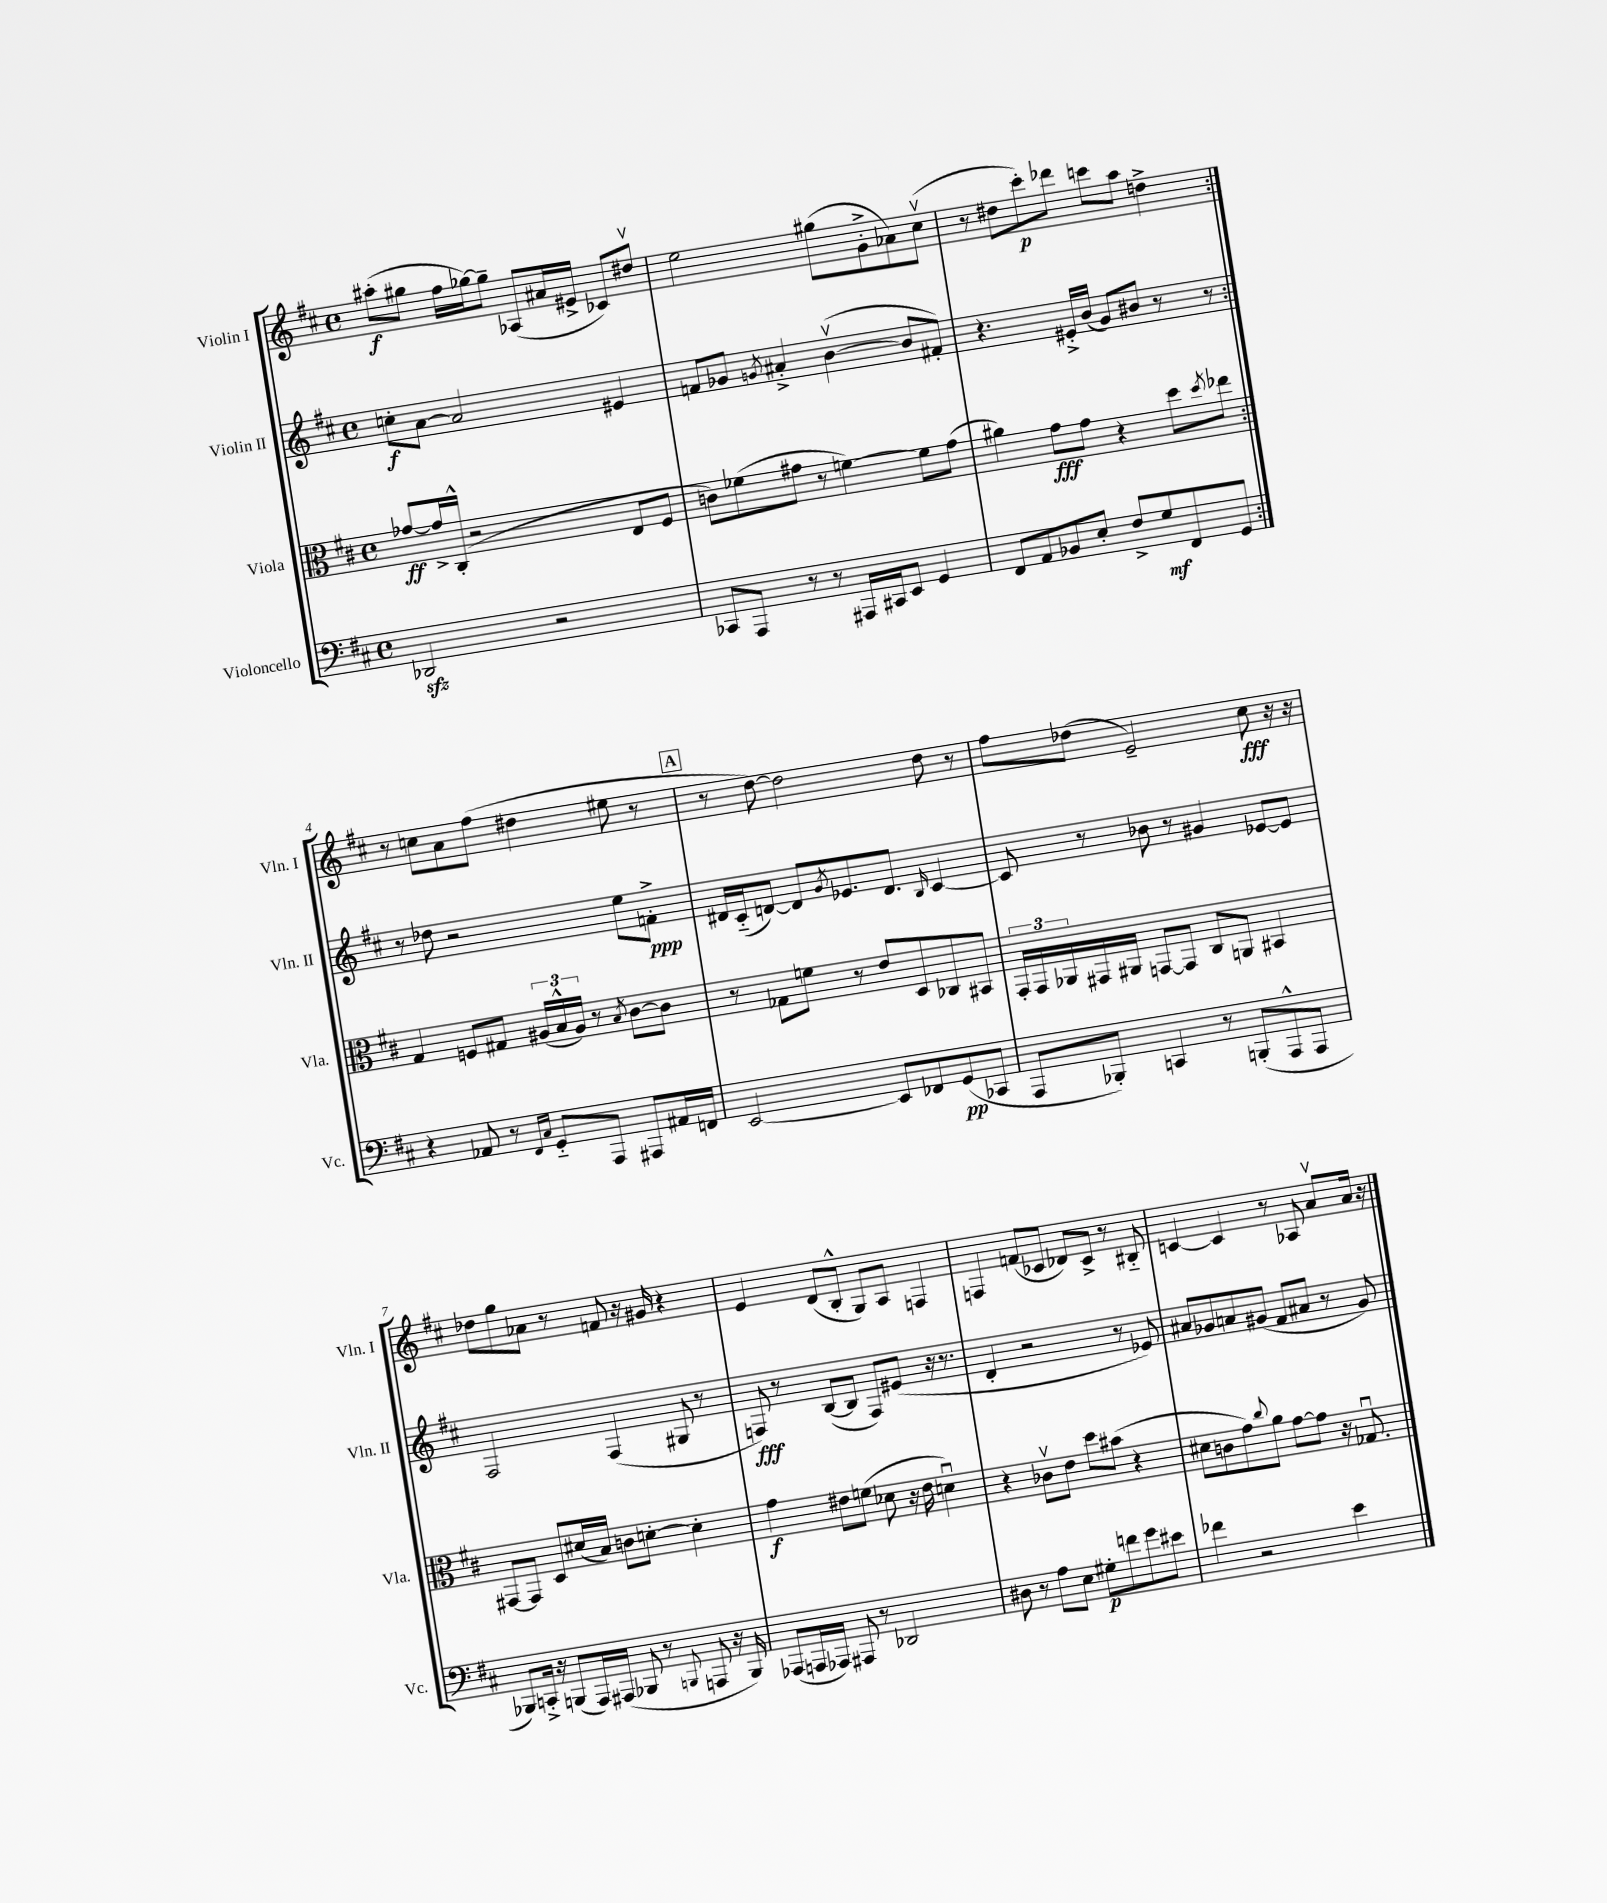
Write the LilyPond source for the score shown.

<<
\new StaffGroup <<
\new Staff = "s0" \with { instrumentName = "Violin I" shortInstrumentName = "Vln. I" } {
    \clef treble \key d \major \defaultTimeSignature \time 4/4
    \repeat volta 2 { ais''8-.\f( gis''8 fis''16 ges''16~) ges''8-- aes8( ais'16 eis'16-> ces'8) dis''8\upbow |
    e''2 gis''8( g'8-.-> aes'8) cis''8\upbow( |
    r8 dis''8 cis'''8-.\p) des'''8 c'''8 a''8 d''4-> | }
    r8 c''8 a'8 fis''8( dis''4 eis''8 r8 |
    \mark \markup { \box "A" } r8 d''8~) d''2 d''8 r8 |
    fis''8 des''8( e'2--) cis''8\fff r16 r16 |
    des''8 g''8 aes'8 r8 f'8 r16 gis'16 r4 |
    e'4 d'8( b8-.-^ g8) a8 f4 |
    f4 f'8( ces'8 des'8) ces'8-> r8 bis8-_ |
    c'4~ c'4 r8 aes8 a'8\upbow a'16 r16 \bar "|." |
}
\new Staff = "s1" \with { instrumentName = "Violin II" shortInstrumentName = "Vln. II" } {
    \clef treble \key d \major \defaultTimeSignature \time 4/4
    \repeat volta 2 { c''8-.\f a'8~ a'2 eis'4 |
    f'8 ges'8 \acciaccatura { g'8 } ais'4-.-> b'4~\upbow( b'8 fis'8-.) |
    r4. eis'16-.-> b'16( g'8) bis'8 r8 r8 | }
    r8 des''8 r2 e''8 f'8-.->\ppp |
    \mark \markup { \box "A" } dis'16 cis'16-_( d'8~) d'8 \acciaccatura { g'8 } ees'8. d'8. \grace { b16 } cis'4~ |
    cis'8 r8 bes'8 r8 gis'4 ees'8~ ees'8 |
    fis2 fis4( gis8 r8 |
    f8\fff) r8 b8~( b8 f8) eis'8( r16 r8. |
    d'4-. r2 r8 ees'8) |
    ais'8 ges'8 a'8 gis'8( fis'8 ais'8 r8 gis'8) \bar "|." |
}
\new Staff = "s2" \with { instrumentName = "Viola" shortInstrumentName = "Vla." } {
    \clef alto \key d \major \defaultTimeSignature \time 4/4
    \repeat volta 2 { ges'8~\ff ges'16-> cis16-.-^( r2 e8 fis8 |
    c'8) fes'8( gis'8 r8 f'4~) f'8 gis'8( |
    ais'4) g'8\fff g'8 r4 d''8 \acciaccatura { d''8 } ees''8 | }
    g4 f8 gis8 \tuplet 3/2 { ais16( b16-^ ais16) } r8 \acciaccatura { b8 } cis'8~ cis'8 |
    \mark \markup { \box "A" } r8 ges8 f'8 r8 e'8 d8 ces8 bis,8 |
    \tuplet 3/2 { g,16-. g,16 aes,16 } gis,16 ais,16 g,8~ g,8 cis8 a,8 bis,4 |
    gis,8~ gis,8 d8 dis'16( b16) c'8 d'8~-. d'4-. |
    g'4\f eis'8 f'8( des'8 r16 eis'16 d'4\downbow) |
    r4 ces'8\upbow e'8 d''8 bis'8( r4 |
    dis'8 c'8 g'8) \appoggiatura { cis''8 } a'8 g'8~ g'8 r16 ges8.\downbow \bar "|." |
}
\new Staff = "s3" \with { instrumentName = "Violoncello" shortInstrumentName = "Vc." } {
    \clef bass \key d \major \defaultTimeSignature \time 4/4
    \repeat volta 2 { des,2\sfz r2 |
    ces,8 a,,8 r8 r8 ais,,16 cis,16 e,8 g,4 |
    fis,8 a,8 bes,8 e8-. fis8-> g8\mf fis,8 g,8 | }
    r4 aes,8 r8 \grace { fis,16 cis16 } g,8-_ a,,8 ais,,8 ais,16 f,16 |
    \mark \markup { \box "A" } e,2~ e,8 fes,8 g,8\pp( ces,8 |
    a,,8 bes,,8-.) c,4 r8 b,,8-.( a,,8-^ a,,8 |
    bes,,8) c,16-.-> r16 b,,8( a,,16) ais,,16( bes,,8 r8 \appoggiatura { b,,8 } a,,8 r16 b,,16) |
    aes,,8( a,,16 aes,,16) ais,,8 r8 des,2 |
    dis8 r8 a8 e8 gis8-.\p f'8 g'8 eis'8 |
    fes'4 r2 e'4 \bar "|." |
}
>>
>>
